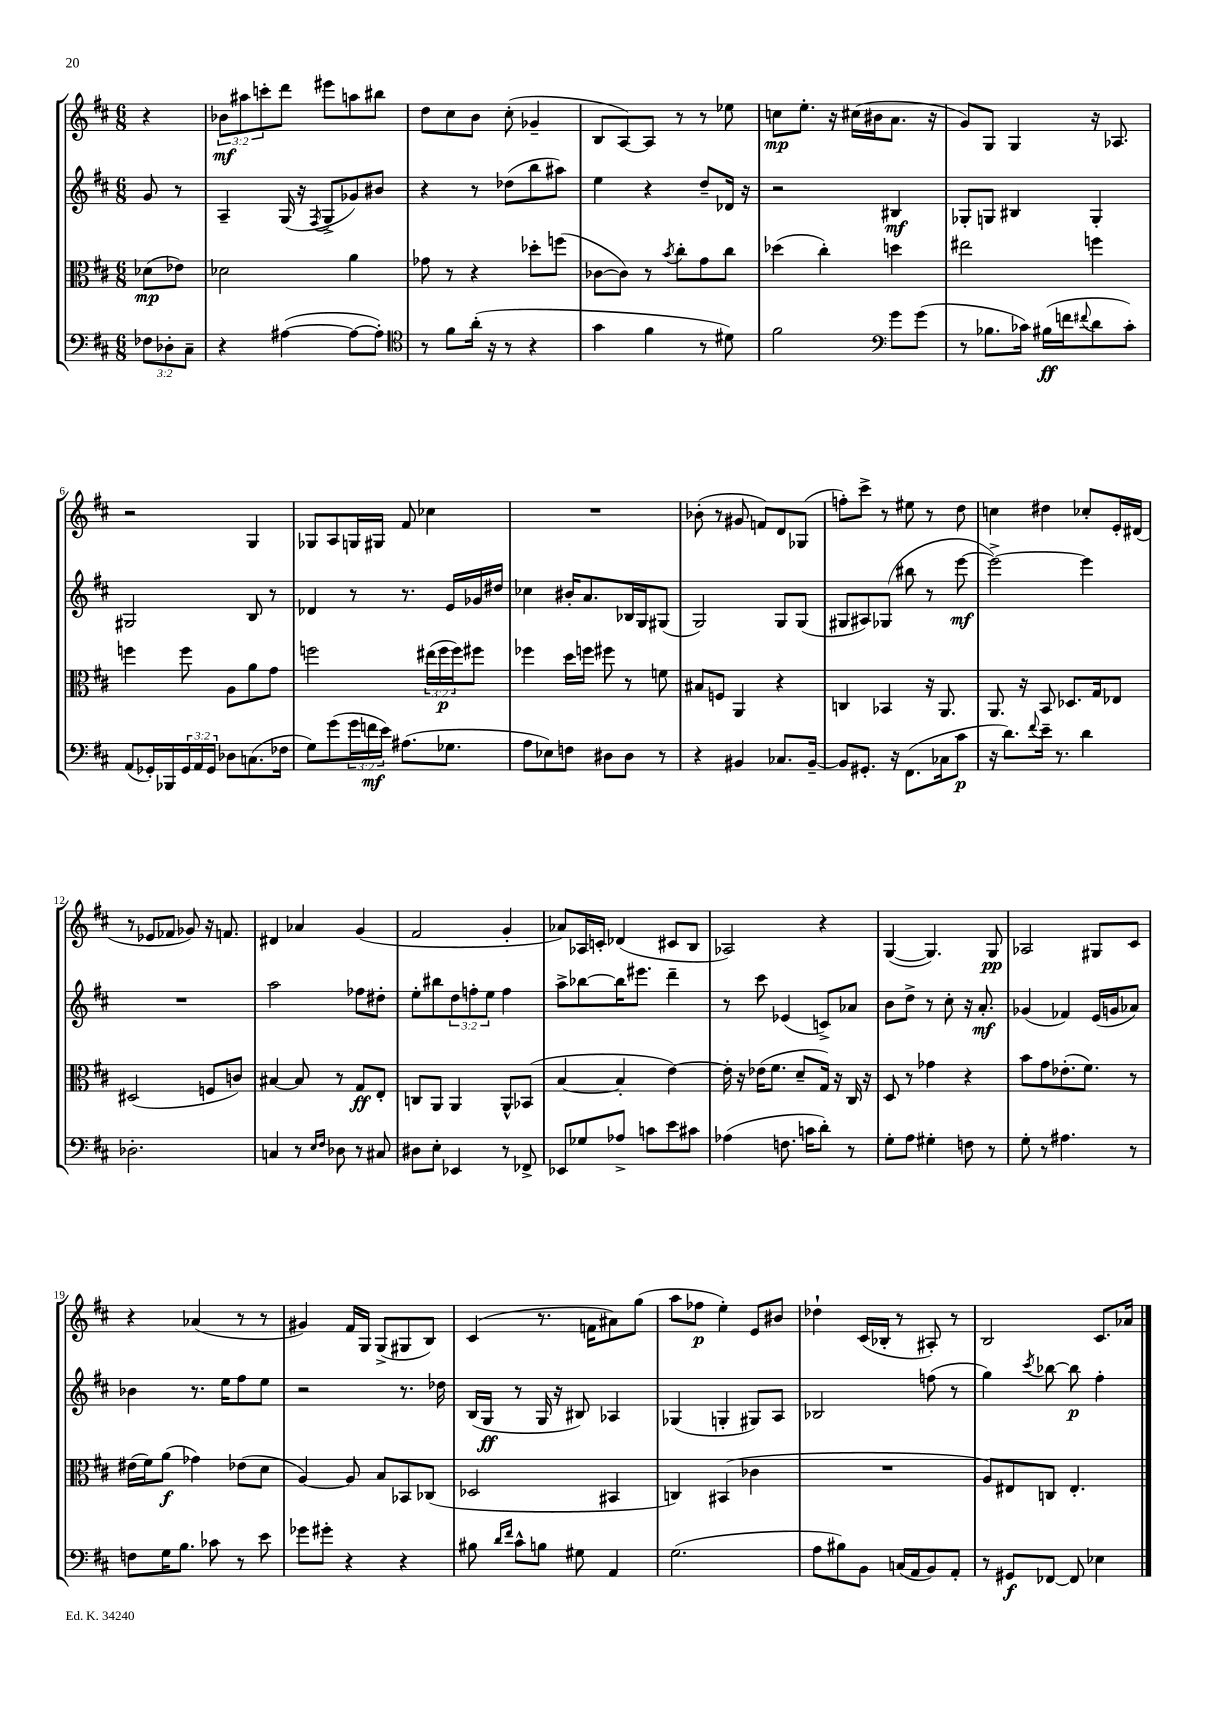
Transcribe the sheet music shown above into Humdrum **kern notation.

**kern	**dynam	**kern	**dynam	**kern	**dynam	**kern	**dynam
*part4	*part4	*part3	*part3	*part2	*part2	*part1	*part1
*staff4	*staff4	*staff3	*staff3	*staff2	*staff2	*staff1	*staff1
*clefF4	*	*clefC3	*	*clefG2	*	*clefG2	*
*k[f#c#]	*	*k[f#c#]	*	*k[f#c#]	*	*k[f#c#]	*
*M6/8	*	*M6/8	*	*M6/8	*	*M6/8	*
=	=	=	=	=	=	=	=
12F-X\L	.	(8d-X\L	mp	8g/	.	4r	.
12D-X'\	.	.	.	.	.	.	.
.	.	8e-X\J)	.	8r	.	.	.
12C#~\J	.	.	.	.	.	.	.
=1	=1	=1	=1	=1	=1	=1	=1
4r	.	2d-X\	.	4A~/	.	12b-X\L	mf
.	.	.	.	.	.	12aa#X\	.
.	.	.	.	.	.	12cccn'\	.
([4A#X\	.	.	.	(16G/	.	8ddd\J	.
.	.	.	.	16r	.	.	.
.	.	.	.	8qF#/	.	.	.
.	.	.	.	8G^/L	.	8eee#X\L	.
8A#\L_	.	4a\	.	8g-X/)	.	8aan\	.
8A#'\J])	.	.	.	8b#X/J	.	8bb#X\J	.
=2	=2	=2	=2	=2	=2	=2	=2
*clefC4	*	*	*	*	*	*	*
8r	.	8g-X\	.	4r	.	8dd\L	.
8f#\L	.	8r	.	.	.	8cc#\	.
(16a'\Jk	.	4r	.	8r	.	8b\J	.
16r	.	.	.	.	.	.	.
8r	.	.	.	(8dd-X\L	.	(8cc#'\	.
4r	.	8dd-X'\L	.	8bb\	.	4g-X~/	.
.	.	(8ffn\J	.	8aa#X\J)	.	.	.
=3	=3	=3	=3	=3	=3	=3	=3
4g\	.	[8c-X\L	.	4ee\	.	8B/L	.
.	.	8c-\J])	.	.	.	[8A/)	.
4f#\	.	8r	.	4r	.	8A/J]	.
.	.	8qb/	.	.	.	.	.
.	.	8cc#'\L	.	.	.	8r	.
8r	.	8g\	.	8dd~/L	.	8r	.
8d#X\)	.	8cc#\J	.	16d-X/Jk	.	8ee-X\	.
.	.	.	.	16r	.	.	.
=4	=4	=4	=4	=4	=4	=4	=4
2f#\	.	(4dd-X\	.	2r	.	8ccn\L	mp
.	.	.	.	.	.	8.ee'\J	.
.	.	4cc#'\)	.	.	.	.	.
.	.	.	.	.	.	16r	.
.	.	.	.	.	.	(16cc#X\LL	.
.	.	.	.	.	.	16b#X\J	.
*clefF4	*	*	*	*	*	*	*
8g\L	.	4ddn\	.	4B#X/	mf	8.a\J	.
(8g\J	.	.	.	.	.	.	.
.	.	.	.	.	.	16r	.
=5	=5	=5	=5	=5	=5	=5	=5
8r	.	2ee#X\	.	8G-X'/L	.	8g/L)	.
8.B-X\L	.	.	.	8Gn/J	.	8G/J	.
.	.	.	.	4B#X/	.	4G/	.
16c-X\Jk)	.	.	.	.	.	.	.
(16B#X\LL	ff	.	.	.	.	.	.
16fn\J	.	.	.	.	.	.	.
8qqf#X/	.	.	.	.	.	.	.
8d\	.	4ffn\	.	4G'/	.	16r	.
.	.	.	.	.	.	8.A-X/	.
8c-'\J)	.	.	.	.	.	.	.
!!LO:LB:g=z
=6	=6	=6	=6	=6	=6	=6	=6
(8AA/L	.	4ffn\	.	2G#X/	.	2r	.
16GG-X'/L)	.	.	.	.	.	.	.
16BBB-X/	.	.	.	.	.	.	.
24GG-/	.	8ff\	.	.	.	.	.
24AA/	.	.	.	.	.	.	.
24GG-/JJ	.	.	.	.	.	.	.
8D-X\L	.	8A\L	.	.	.	.	.
(8.Cn\	.	8a\	.	8B/	.	4G/	.
.	.	8g\J	.	8r	.	.	.
16F-X\Jk	.	.	.	.	.	.	.
=7	=7	=7	=7	=7	=7	=7	=7
8G\L)	.	2ffn\	.	4d-X/	.	8G-X/L	.
(8g\	.	.	.	.	.	8A/	.
24g\L	.	.	.	8r	.	16Gn/L	.
24fn\	mf	.	.	.	.	.	.
.	.	.	.	.	.	16G#X/JJ	.
24e\JJ)	.	.	.	.	.	.	.
(8.A#X\L	.	.	.	8.r	.	8f#/	.
.	.	(24ee#X\LL	.	.	.	4cc-X\	.
.	.	24ff\	p	.	.	.	.
8.G-X\J	.	.	.	16e/LL	.	.	.
.	.	24ff\J)	.	.	.	.	.
.	.	8ff#X\J	.	16g-X/	.	.	.
.	.	.	.	16dd#X/JJ	.	.	.
=8	=8	=8	=8	=8	=8	=8	=8
8A\L	.	4ff-X\	.	4cc-X\	.	2.r	.
8E-X\)	.	.	.	.	.	.	.
8Fn\J	.	16dd\LL	.	16b#X'/KL	.	.	.
.	.	16ffn\JJ	.	8.a/	.	.	.
8D#X\L	.	8ff#X\	.	.	.	.	.
8D#\J	.	8r	.	16B-X/L	.	.	.
.	.	.	.	16G/J	.	.	.
8r	.	8fn\	.	(8G#X/J	.	.	.
=9	=9	=9	=9	=9	=9	=9	=9
4r	.	8B#X/L	.	2G/)	.	(8b-X'\	.
.	.	8Fn/J	.	.	.	8r	.
4BB#X/	.	4AA/	.	.	.	8g#X/	.
.	.	.	.	.	.	8fn/L)	.
8.C-X/L	.	4r	.	8G/L	.	8d/	.
.	.	.	.	(8G/J	.	(8G-X/J	.
[16BB#~/Jk	.	.	.	.	.	.	.
=10	=10	=10	=10	=10	=10	=10	=10
8BB#/L]	.	4Cn/	.	8G#X/L	.	8ffn'\L)	.
8.GG#X'/J	.	.	.	8A#X/)	.	8ccc#^\J	.
.	.	4BB-X/	.	(8G-X/J	.	8r	.
16r	.	.	.	.	.	.	.
(8.FF#\L	.	.	.	8bb#X\	.	8ee#X\	.
.	.	16r	.	8r	.	8r	.
16C-X\k	.	8.AA/	.	.	.	.	.
8c#\J	p	.	.	[8eee\	mf	8dd\	.
=11	=11	=11	=11	=11	=11	=11	=11
16r	.	8.AA/	.	2eee^\_)	.	4ccn\	.
8.d\L)	.	.	.	.	.	.	.
.	.	16r	.	.	.	.	.
8qqf#/	.	.	.	.	.	.	.
16e~\Jk	.	8BB/	.	.	.	4dd#X\	.
8.r	.	.	.	.	.	.	.
.	.	8.D-X/L	.	.	.	.	.
4d\	.	.	.	4eee\]	.	8cc-X'/L	.
.	.	16G/k	.	.	.	.	.
.	.	8E-X/J	.	.	.	16e'/L	.
.	.	.	.	.	.	(16d#X/JJ	.
!!LO:LB:g=z
=12	=12	=12	=12	=12	=12	=12	=12
2.D-X'\	.	(2D#X/	.	2.r	.	8r	.
.	.	.	.	.	.	8e-X/L	.
.	.	.	.	.	.	8f-X/J	.
.	.	.	.	.	.	8g-X/)	.
.	.	8Fn/L	.	.	.	16r	.
.	.	.	.	.	.	8.fn/	.
.	.	8cn/J)	.	.	.	.	.
=13	=13	=13	=13	=13	=13	=13	=13
4Cn/	.	[4B#X/	.	2aa\	.	4d#X/	.
8r	.	8B#/]	.	.	.	4a-X/	.
16qqE/LL	.	.	.	.	.	.	.
16qqF#/JJ	.	.	.	.	.	.	.
8D-X\	.	8r	.	.	.	.	.
8r	.	8G/L	ff	8ff-X\L	.	(4g/	.
8C#X/	.	8E'/J	.	8dd#X'\J	.	.	.
=14	=14	=14	=14	=14	=14	=14	=14
8D#X\L	.	8Cn/L	.	8ee'\L	.	2f#/	.
8E'\J	.	8AA/J	.	8bb#X\	.	.	.
4EE-X/	.	4AA/	.	12dd\	.	.	.
.	.	.	.	12ffn'\	.	.	.
.	.	.	.	12ee\J	.	.	.
8r	.	8AA^^/L	.	4ff\	.	4g'/	.
8FF-X^/	.	(8BB-X/J	.	.	.	.	.
=15	=15	=15	=15	=15	=15	=15	=15
8EE-X/L	.	[4B/	.	8aa^\L	.	8a-X/L)	.
8G-X/	.	.	.	[8bb-X\	.	16A-X/L	.
.	.	.	.	.	.	16cn'/JJ	.
8A-X^/J	.	4B'/]	.	16bb-\K]	.	(4d-X/	.
.	.	.	.	8.eee#X\J	.	.	.
8cn\L	.	.	.	.	.	.	.
8e\	.	[4e\)	.	4ddd~\	.	8c#X/L	.
8c#X\J	.	.	.	.	.	8B/J	.
=16	=16	=16	=16	=16	=16	=16	=16
(4A-X\	.	16e'\]	.	8r	.	2A-X/)	.
.	.	16r	.	.	.	.	.
.	.	(16e-X\KL	.	8ccc#\	.	.	.
.	.	8.f#\J	.	.	.	.	.
8.Fn\	.	.	.	(4e-X/	.	.	.
.	.	8d~/L	.	.	.	.	.
16cn\KL	.	.	.	.	.	.	.
8d'\J)	.	16G/Jk)	.	8cn^/L)	.	4r	.
.	.	16r	.	.	.	.	.
8r	.	16C#/	.	8a-X/J	.	.	.
.	.	16r	.	.	.	.	.
=17	=17	=17	=17	=17	=17	=17	=17
8G'\L	.	8D/	.	8b\L	.	([4G/	.
8A\J	.	8r	.	8dd^\J	.	.	.
4G#X'\	.	4g-X\	.	8r	.	4.G/])	.
.	.	.	.	8cc#'\	.	.	.
8Fn\	.	4r	.	16r	.	.	.
.	.	.	.	8.a'/	mf	.	.
8r	.	.	.	.	.	8G/	pp
=18	=18	=18	=18	=18	=18	=18	=18
8G'\	.	8b\L	.	(4g-X/	.	2A-X/	.
8r	.	8g\	.	.	.	.	.
4.A#X\	.	(8.e-X'\	.	4f-X/)	.	.	.
.	.	8.f#\J)	.	.	.	.	.
.	.	.	.	(16e/LL	.	8G#X/L	.
.	.	.	.	16gn/J	.	.	.
8r	.	8r	.	8a-X/J)	.	8c#/J	.
!!LO:LB:g=z
=19	=19	=19	=19	=19	=19	=19	=19
8Fn\L	.	(16e#X\LL	.	4b-X\	.	4r	.
.	.	16f#\J)	.	.	.	.	.
16G\K	.	(8a\J	f	.	.	.	.
8.B\J	.	.	.	.	.	.	.
.	.	4g-X\)	.	8.r	.	(4a-X/	.
8c-X\	.	.	.	.	.	.	.
.	.	.	.	16ee\KL	.	.	.
8r	.	(8e-X\L	.	8ff#\	.	8r	.
8e\	.	8d\J	.	8ee\J	.	8r	.
=20	=20	=20	=20	=20	=20	=20	=20
8g-X\L	.	[4A/)	.	2r	.	4g#X/)	.
8g#X'\J	.	.	.	.	.	.	.
4r	.	8A/]	.	.	.	16f#/LL	.
.	.	.	.	.	.	16G/JJ	.
.	.	8B/L	.	.	.	(8G^/L	.
4r	.	8BB-X/	.	8.r	.	8G#X/	.
.	.	(8C-X/J	.	.	.	8B/J)	.
.	.	.	.	16dd-X\	.	.	.
=21	=21	=21	=21	=21	=21	=21	=21
8B#X\	.	2D-X/	.	(16B/LL	.	(4c#/	.
.	.	.	.	16G/JJ	ff	.	.
16qqd/LL	.	.	.	.	.	.	.
16qqf#/JJ	.	.	.	.	.	.	.
8c#^^\L	.	.	.	8r	.	.	.
8Bn\J	.	.	.	16G/	.	8.r	.
.	.	.	.	16r	.	.	.
8G#X\	.	.	.	8B#X/)	.	.	.
.	.	.	.	.	.	16fn\KL	.
4AA/	.	4BB#X/	.	4A-X/	.	8a#X\)	.
.	.	.	.	.	.	(8gg\J	.
=22	=22	=22	=22	=22	=22	=22	=22
(2.G\	.	4Cn/)	.	(4G-X/	.	8aa\L	.
.	.	.	.	.	.	8ff-X\J	p
.	.	(4BB#X/	.	4Gn'/	.	4ee'\)	.
.	.	4c-X\	.	8G#X/L)	.	8e/L	.
.	.	.	.	8A/J	.	8b#X/J	.
=23	=23	=23	=23	=23	=23	=23	=23
8A\L	.	2.r	.	2B-X/	.	4dd-X`\	.
8B#X\)	.	.	.	.	.	.	.
8BB\J	.	.	.	.	.	(16c#/LL	.
.	.	.	.	.	.	16B-X'/JJ	.
(16Cn/LL	.	.	.	.	.	8r	.
16AA/J	.	.	.	.	.	.	.
8BB/)	.	.	.	(8ffn\	.	8A#X'/)	.
8AA'/J	.	.	.	8r	.	8r	.
=24	=24	=24	=24	=24	=24	=24	=24
8r	.	8A/L)	.	4gg\)	.	2B/	.
8GG#X/L	f	8E#X/	.	.	.	.	.
.	.	.	.	8qccc#/	.	.	.
[8FF-X/J	.	8Cn/J	.	[8bb-X\	.	.	.
8FF-/]	.	4.E#'/	.	8bb-\]	p	.	.
4E-X\	.	.	.	4ff#'\	.	8.c#/L	.
.	.	.	.	.	.	16a-X/Jk	.
==	==	==	==	==	==	==	==
*-	*-	*-	*-	*-	*-	*-	*-
